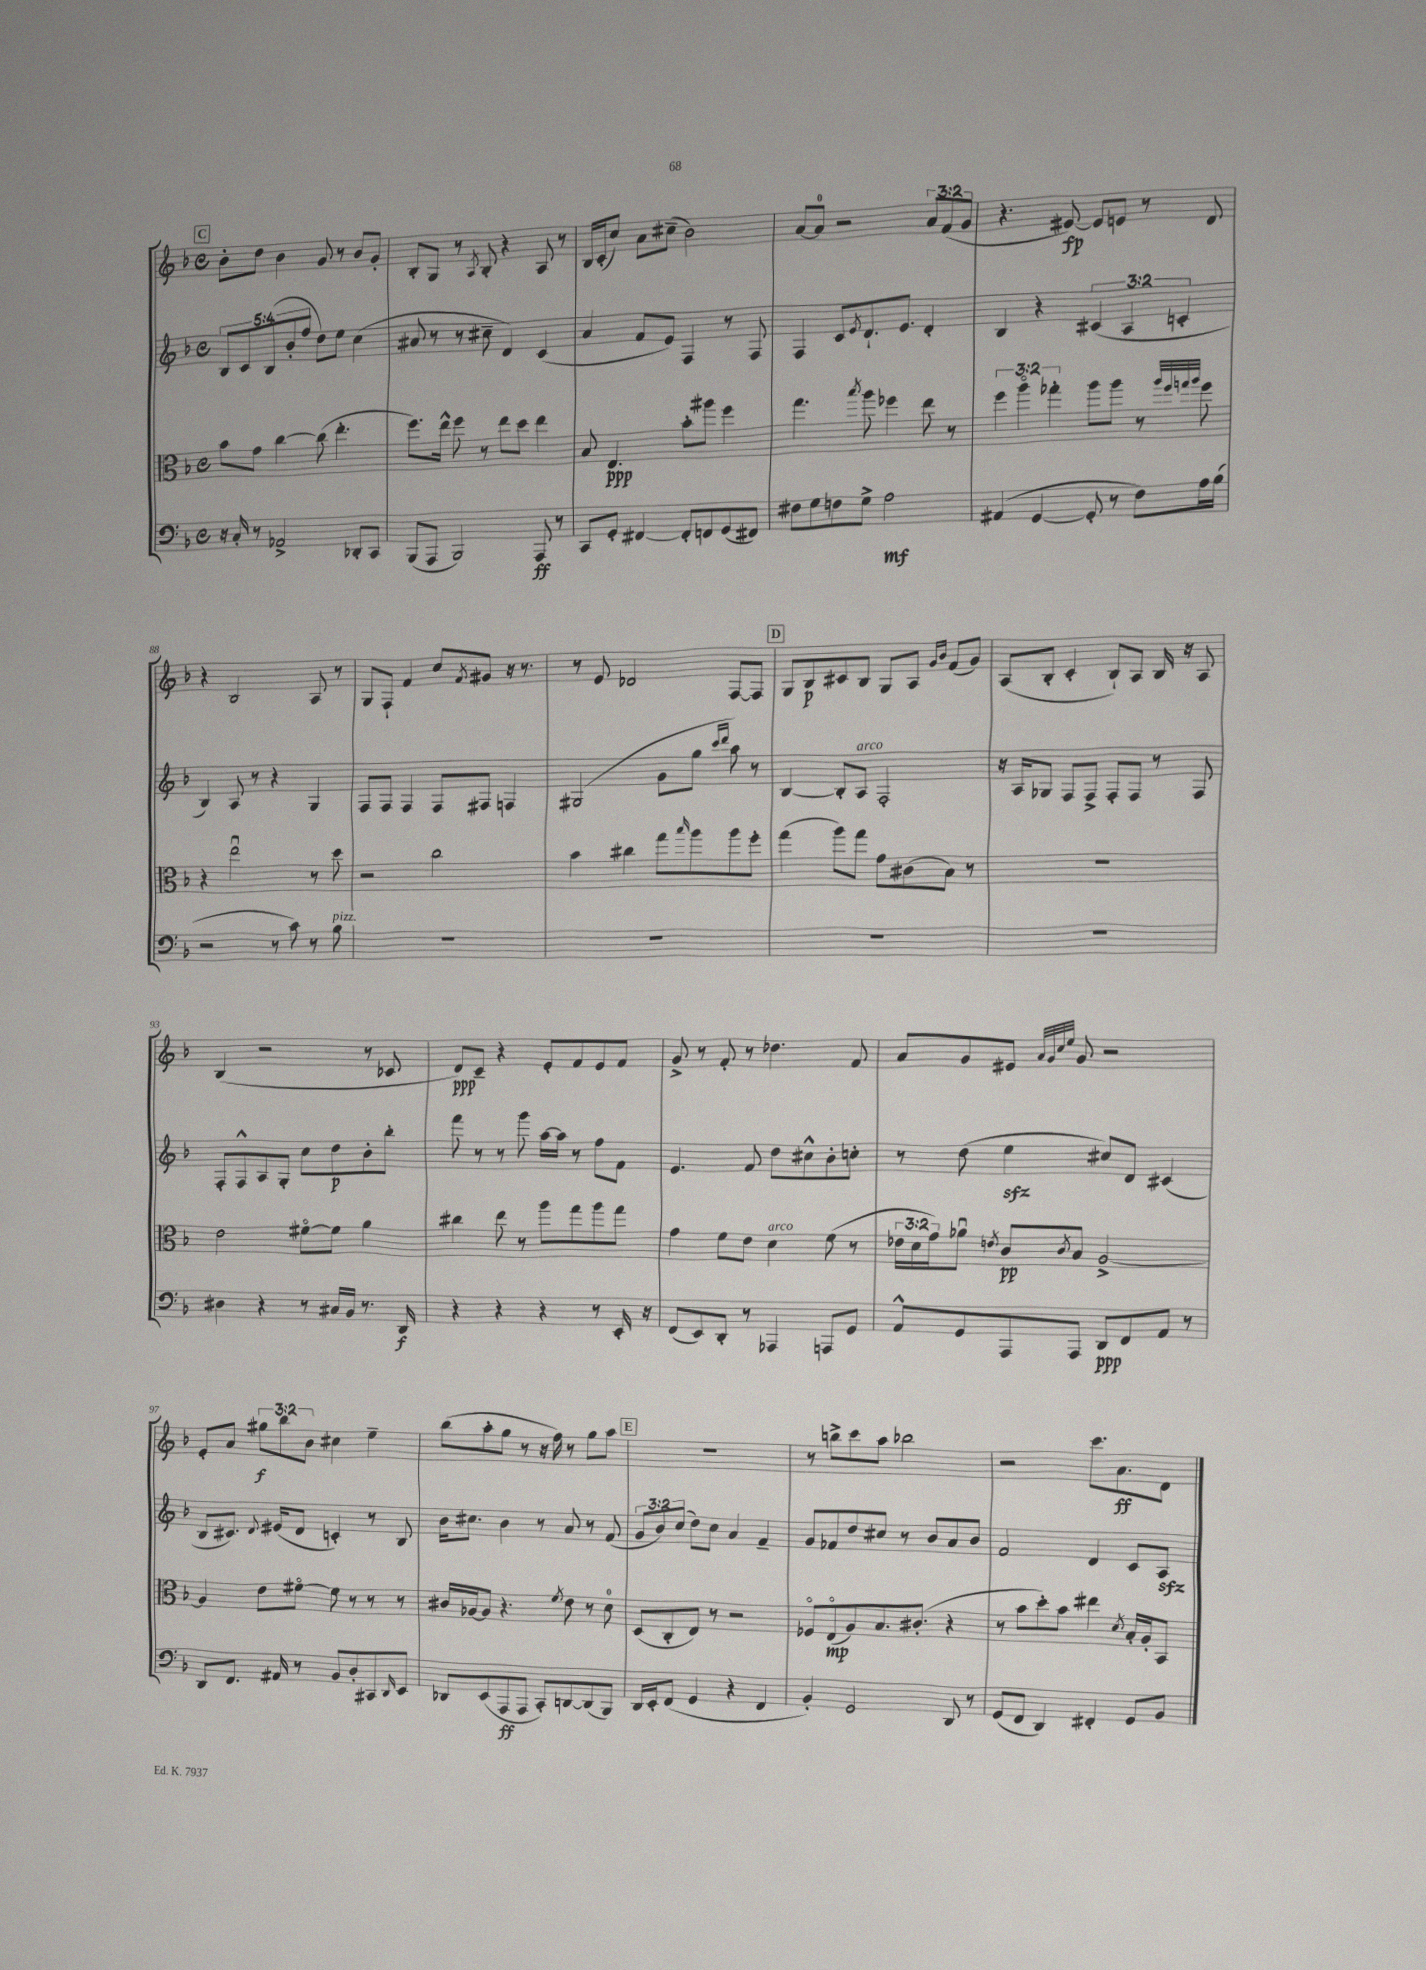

**kern	**kern	**kern	**kern
*staff4	*staff3	*staff2	*staff1
*clefF4	*clefC3	*clefG2	*clefG2
*k[b-]	*k[b-]	*k[b-]	*k[b-]
*M4/4	*M4/4	*M4/4	*M4/4
*met(c)	*met(c)	*met(c)	*met(c)
16r	8b-	10B-	8b-'
16C'	.	.	.
.	.	10c	.
8r	8g	.	8dd
.	.	(10B-	.
2AA-^	[4cc	.	4b-
.	.	10b-'	.
.	.	10ff	.
.	(8cc]	8dd)	8g
.	4.ee'	8ee	8r
8DD-'	.	(4cc	8b-
8CC	.	.	8g'
=	=	=	=
(8BBB-	8.ff)	8a#	8B-'
8AAA	.	8r	8G
.	16ee^^	.	.
2BBB-)	8ff	8r	8r
.	.	.	8qA
.	8r	8cc#~	8B-'
.	8ee	4d)	4r
.	8dd	.	.
8AAA	4ee	(4c	8A
8r	.	.	8r
=	=	=	=
8CC	8B-	4a	16B-
.	.	.	(16c'
8GG'	4.E	.	8cc)
[4FF#	.	8f	8a
.	.	8e)	(8cc#~
8FF#']	8b-'	4F	2b-)
8FF	8aa#	.	.
(8GG	4ff	8r	.
8FF#)	.	8F	.
=	=	=	=
8F#	4.gg	4F	[8a
8G	.	.	8a]
8F	.	8c	2r
.	8qbb-	8qe	.
8G^	8aa	8.d`	.
2A	4ff-	.	.
.	.	8.e	.
.	8ee	4d'	12a
.	.	.	(12f
.	8r	.	.
.	.	.	12g
=	=	=	=
(4AA#	6ff	4B-	4.r
.	6aao	.	.
[4GG	.	4r	.
.	6gg-'	.	.
.	.	.	[8e#)
8GG']	8aa	(6c#	8e#]
8r	8aa	.	8e
.	.	6A	.
8F)	8r	.	8r
.	.	6c'	.
.	32qqaa	.	.
.	32qqff	.	.
.	32qqgg	.	.
.	32qqaa	.	.
16A	8ff	.	8d
(16B-	.	.	.
=	=	=	=
2r	4r	4B-)	4r
.	2eeu	8A	2B-
.	.	8r	.
8r	.	4r	.
8c)	.	.	.
8r	8r	4G	8A
8B-	8dd	.	8r
=	=	=	=
1r	2r	8F	8G
.	.	8F	8F`
.	.	4F	4f
.	2cc	8F	8cc
.	.	.	8qf
.	.	8F#	8g#
.	.	4F	16r
.	.	.	8.r
=	=	=	=
1r	4b-	(2G#	8r
.	.	.	8e
.	4cc#	.	2d-
.	8gg	8g	.
.	16qqbb-	.	.
.	8aa	8gg	.
.	.	16qqccc	.
.	.	16qqddd	.
.	8aa	8aa)	[8F
.	8ff'	8r	8F]
=	=	=	=
1r	(4gg	[4B-	8G
.	.	.	8B-
.	8aa)	8B-']	8c#
.	8gg	8A	8B-
.	8g	2F'	8G
.	(8c#	.	8A
.	.	.	16qqg
.	.	.	16qqb-
.	8B-)	.	(8f
.	8r	.	8g)
=	=	=	=
1r	1r	16r	(8A
.	.	16A	.
.	.	8G-	8B-'
.	.	8F	4c'
.	.	8F^	.
.	.	8F'	8B-`)
.	.	8F	8A
.	.	8r	16B-
.	.	.	16r
.	.	8F	8A
=	=	=	=
4D#	2e	8F'	(4B-
.	.	8F^^	.
4r	.	8A	2r
.	.	8G'	.
8r	[8f#o	8cc	.
16C#	8f#]	8dd	.
16BB-	.	.	.
8.r	4a	8b-'	8r
.	.	8bb-'	8c-
16DD	.	.	.
=	=	=	=
4r	4cc#	8fff	8d)
.	.	8r	8c~
4r	8ee	8r	4r
.	8r	8ggg	.
4r	8aa	[16aa	8e'
.	.	16aa]	.
.	8gg	8r	8f
8r	8aa	8ff	8e
16EE'	8gg	8f	8f
16r	.	.	.
=	=	=	=
(8FF	4g	4.e	8g^
8EE)	.	.	8r
8DD'	8f	.	8f'
8r	8e	8f	8r
4AAA-	4d	8dd	4.dd-
.	.	8cc#^^	.
8AAA	(8f	8b-'	.
8GG	8r	8cc'	8f
=	=	=	=
8AA^^	24e-	8r	8a
.	24d	.	.
.	24g)	.	.
8GG	8a-u	(8dd	8g
.	8qe	.	.
8AAA	8c	4ee	8e#
.	.	.	32qqa
.	.	.	32qqg
.	.	.	32qqcc
.	8qc	.	32qqee
8AAA	8B-	.	8g
8DD	[2A^	8cc#)	2r
8FF	.	8d	.
8AA	.	(4c#	.
8r	.	.	.
=	=	=	=
8DD	4A]	8B-	8e'
8.FF	.	8.c#)	8a
.	8e	.	12gg#
.	.	8qqd	.
16AA#	.	(16e#	.
.	.	.	12bb-
8r	[8f#o	8d	.
.	.	.	12b-
8BB-	8f#]	4c')	4cc#
8D'	8r	.	.
8CC#	8r	8r	4ee~
16qqDD	.	.	.
8EE	8r	8B-	.
=	=	=	=
8DD-	16c#	16b-	(8bb-
.	[16A-	8.cc#	.
(8EE	8A-]	.	8aa'
8AAA	4.r	4b-	8gg
8AAA	.	.	8r
8CC')	.	8r	16r
.	.	.	16ff)
.	8qf	.	.
[8DD	8e	8a	8r
(8DD]	8r	8r	8gg
8BBB-)	8d	(8f	8aa
=	=	=	=
16DD	(8D	12g	1r
16EE'	.	.	.
.	.	12b-)	.
(8FF	8C'	.	.
.	.	(12cc	.
4GG	8E)	8dd)	.
.	8r	8cc	.
4r	2r	4a	.
4FF	.	4f~	.
=	=	=	=
4BB-')	8F-o	8g	8r
.	(8Eo	8f-	8bb^
2GG	8A)	8dd	8ccc
.	8.B-	8cc#	8aa
.	.	8r	2bb-
.	(8.c#'	.	.
.	.	8b-	.
8DD	4r	8a	.
8r	.	8b-	.
=	=	=	=
(8GG	8r	2f	2r
8FF	8b-	.	.
4DD)	8dd')	.	.
.	8b-	.	.
4FF#'	4ee#	4d	8.ccc
.	.	.	8.a
.	8qd	.	.
8GG	16B-'	8c	.
.	16A'	.	.
8BB-	8BB-	8A	8d
==	==	==	==
*-	*-	*-	*-
